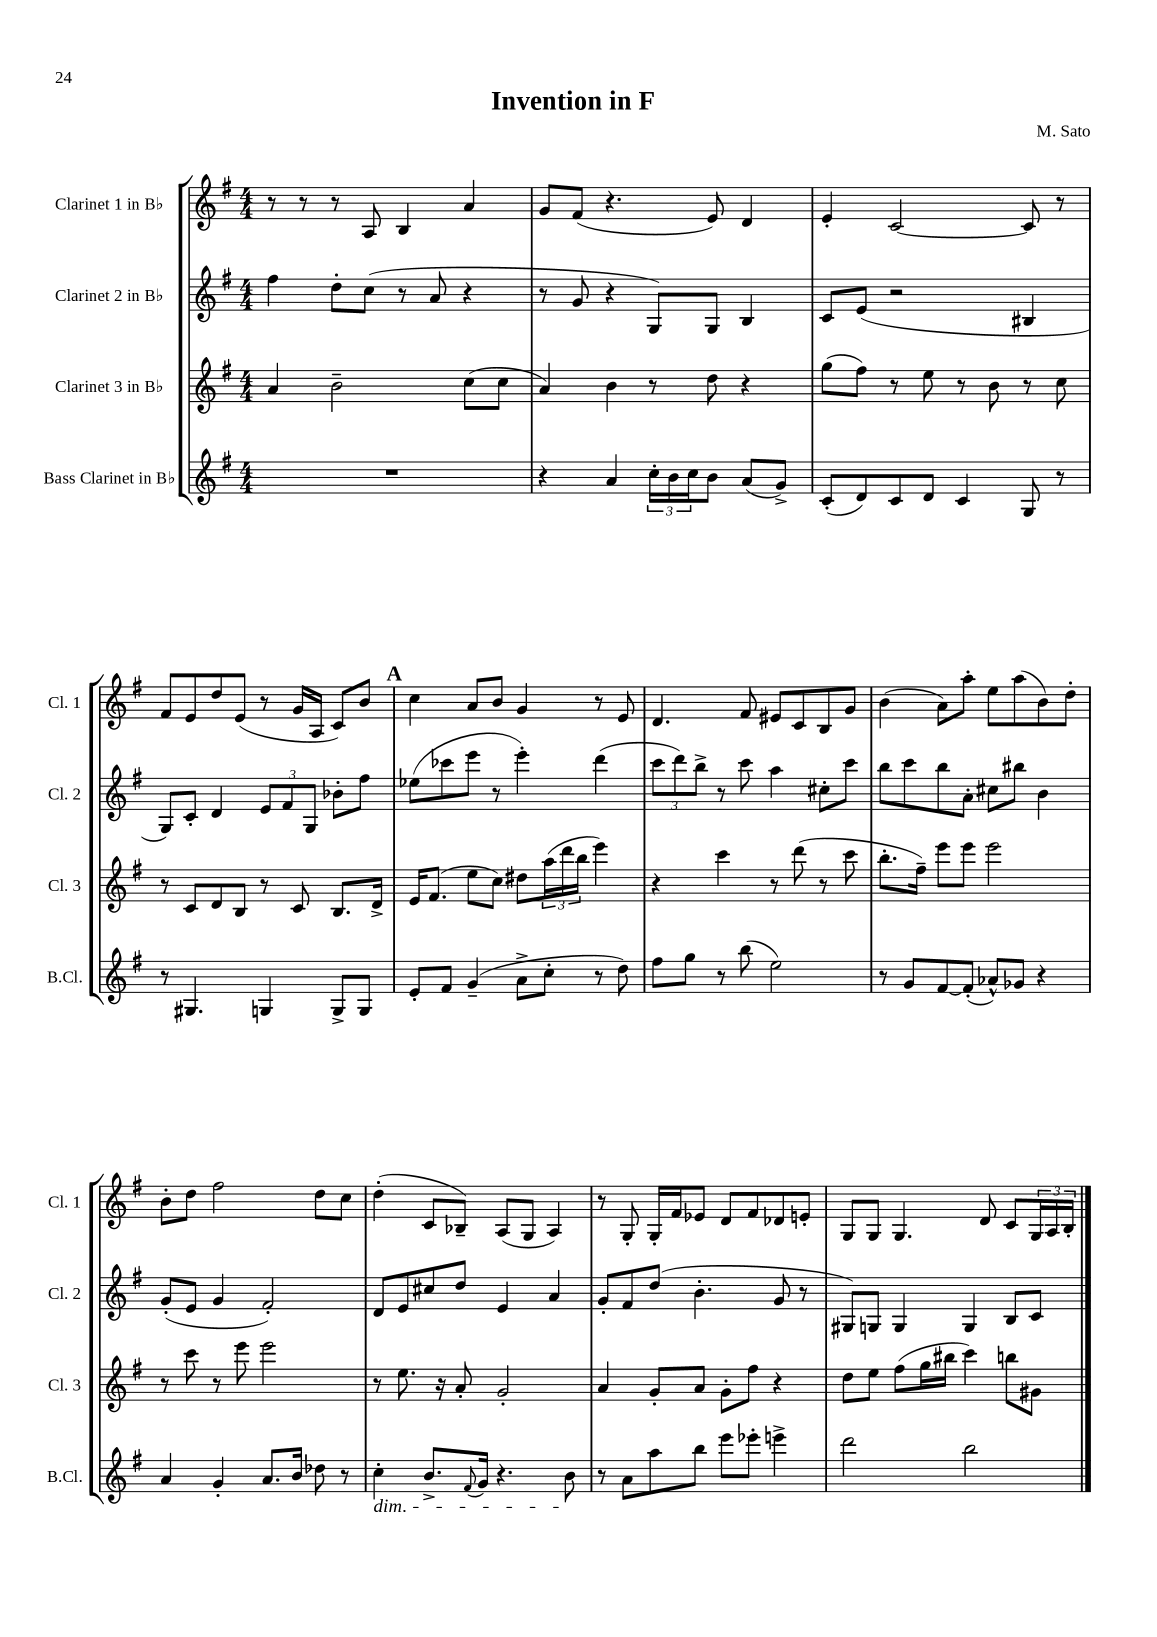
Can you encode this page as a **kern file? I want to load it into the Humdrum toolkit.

**kern	**kern	**kern	**kern
*staff4	*staff3	*staff2	*staff1
*clefG2	*clefG2	*clefG2	*clefG2
*k[f#]	*k[f#]	*k[f#]	*k[f#]
*M4/4	*M4/4	*M4/4	*M4/4
1r	4a/	4ff#\	8r
.	.	.	8r
.	2b~\	8dd'\L	8r
.	.	(8cc\J	8A/
.	.	8r	4B/
.	.	8a/	.
.	(8cc\L	4r	4a/
.	8cc\J	.	.
=	=	=	=
4r	4a/)	8r	8g/L
.	.	8g/	(8f#/J
4a/	4b\	4r	4.r
24cc'\LL	8r	8G/L)	.
24b\	.	.	.
24cc\J	.	.	.
8b\J	8dd\	8G/J	8e/)
(8a/L	4r	4B/	4d/
8g^/J)	.	.	.
=	=	=	=
(8c'/L	(8gg\L	8c/L	4e'/
8d/)	8ff#\J)	(8e/J	.
8c/	8r	2r	[2c/
8d/J	8ee\	.	.
4c/	8r	.	.
.	8b\	.	.
8G/	8r	4B#/	8c/]
8r	8cc\	.	8r
=	=	=	=
8r	8r	8G/L)	8f#/L
4.G#/	8c/L	8c'/J	8e/
.	8d/	4d/	8dd/
.	8B/J	.	(8e/J
4G/	8r	12e/L	8r
.	.	12f#/	.
.	8c/	.	16g/LL
.	.	12G/J	.
.	.	.	16A/JJ
8G^/L	8.B/L	8b-'\L	8c/L)
8G/J	.	8ff#\J	8b/J
.	16d^/Jk	.	.
=	=	=	=
8e'/L	16e/LK	(8ee-\L	4cc\
.	(8.f#/J	.	.
8f#/J	.	8ccc-\	.
(4g~/	8ee\L	8eee\J	8a/L
.	8cc\J)	8r	8b/J
8a^\L	8dd#\L	4eee'\)	4g/
8cc'\J	(24aa\L	.	.
.	24ddd\	.	.
.	24bb\JJ	.	.
8r	4eee\)	(4ddd\	8r
8dd\)	.	.	8e/
=	=	=	=
8ff#\L	4r	12ccc\L	4.d/
.	.	12ddd\)	.
8gg\J	.	.	.
.	.	12bb^\J	.
8r	4ccc\	8r	.
(8bb\	.	8ccc\	8f#/
2ee\)	8r	4aa\	8e#/L
.	(8ddd\	.	8c/
.	8r	8cc#'\L	8B/
.	8ccc\	8ccc\J	8g/J
=	=	=	=
8r	8.bb'\L	8bb\L	(4b\
8g/L	.	8ccc\	.
.	16ff#~\Jk)	.	.
[8f#/	8eee\L	8bb\	8a\L)
(8f#'/]J	8eee\J	8a'\J	8aa'\J
8a-^^/L)	2eee\	8cc#\L	8ee\L
8g-/J	.	8bb#\J	(8aa\
4r	.	4b\	8b\)
.	.	.	8dd'\J
=	=	=	=
4a/	8r	(8g'/L	8b'\L
.	8ccc\	8e/J	8dd\J
4g'/	8r	4g/	2ff#\
.	8eee\	.	.
8.a/L	2eee\	2f#'/)	.
16b/Jk	.	.	.
8dd-\	.	.	8dd\L
8r	.	.	8cc\J
=	=	=	=
4cc'\	8r	8d/L	(4dd'\
.	8.ee\	8e/	.
8.b^/L	.	8cc#/	8c/L
.	16r	.	.
.	8a'/	8dd/J	8B-~/J)
8qqf#/	.	.	.
16g/Jk	.	.	.
4.r	2g'/	4e/	(8A/L
.	.	.	8G/J
.	.	4a/	4A/)
8b\	.	.	.
=	=	=	=
8r	4a/	8g'/L	8r
8a\L	.	8f#/	8G'/
8aa\	8g'/L	(8dd/J	16G'/LL
.	.	.	16f#/J
8bb\J	8a/J	4.b'\	8e-/J
8eee\L	8g'\L	.	8d/L
8eee-'\J	8ff#\J	.	8f#/
4eee^\	4r	8g/	8d-/
.	.	8r	8e'/J
=	=	=	=
2ddd\	8dd\L	8G#/L)	8G/L
.	8ee\J	8G/J	8G/J
.	(8ff#\L	4G/	4.G/
.	16gg\L	.	.
.	16bb#\JJ	.	.
2bb\	4ccc\)	4G/	.
.	.	.	8d/
.	8bb\L	8B/L	8c/L
.	8g#\J	8c/J	24G/L
.	.	.	24A/
.	.	.	24B'/JJ
==	==	==	==
*-	*-	*-	*-
